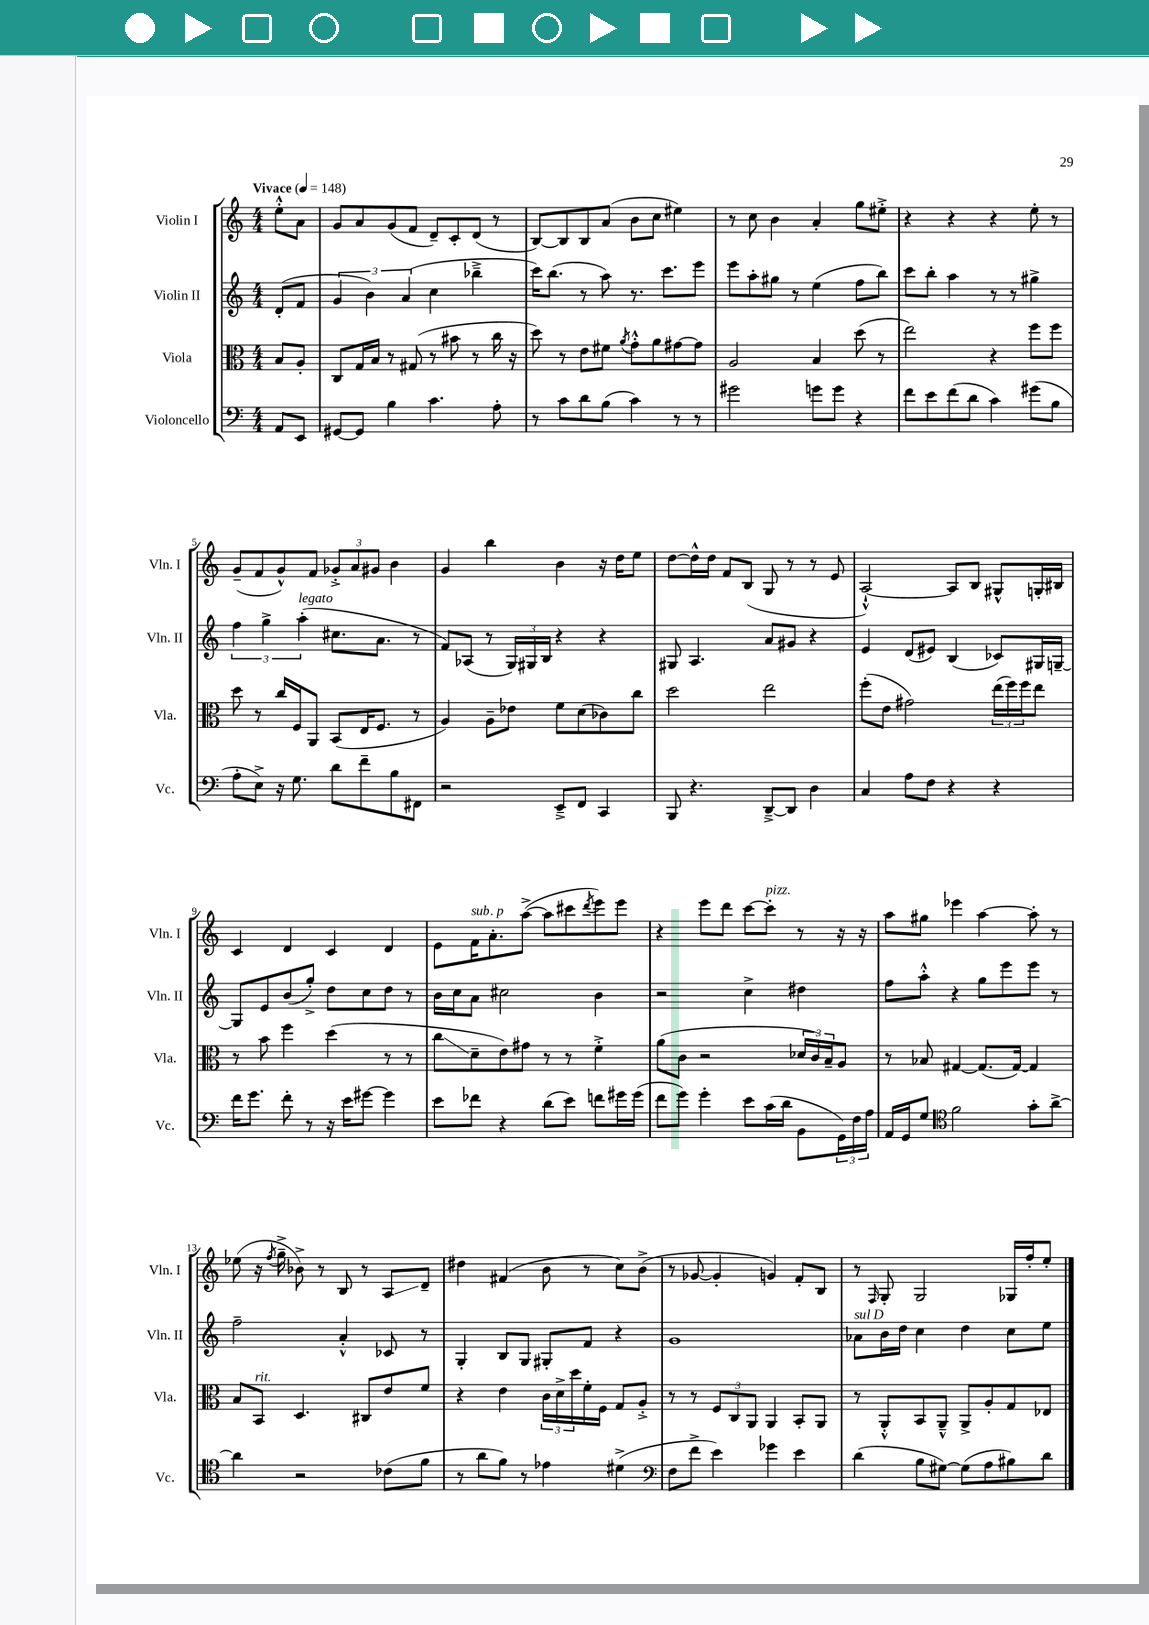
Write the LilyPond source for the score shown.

<<
\new StaffGroup <<
\new Staff = "s0" \with { instrumentName = "Violin I" shortInstrumentName = "Vln. I" } {
    \clef treble \key c \major \numericTimeSignature \time 4/4 \partial 4 \tempo "Vivace" 4 = 148
    e''8-.-^ a'8 |
    g'8 a'8 g'8( f'8 d'8--) c'8-. d'8( r8 |
    b8~) b8 b8 a'8( b'8 c''8 eis''4) |
    r8 c''8 b'4 a'4-. g''8 eis''8-.-> |
    r4 r4 r4 e''8-. r8 |
    g'8--( f'8 g'8-^) f'8 \tuplet 3/2 { ges'8-.-> a'8 gis'8 } b'4 |
    g'4 b''4 b'4 r16 d''16 e''8 |
    d''8~ d''16-^ d''16 f'8 b8( g8 r8 r8 e'8 |
    a2~-!-^) a8 b8 gis8-^ g16-. bis16 |
    c'4 d'4 c'4 d'4 |
    e'8 f'16^\markup { \italic "sub. p" } a'8.-. a''8~->( a''8 cis'''8 \acciaccatura { d'''8 } e'''8) e'''8 |
    r4 e'''8 d'''8 c'''8~ c'''8-.^\markup { \italic "pizz." } r8 r16 r16 |
    a''8 gis''8 ees'''4 a''4~ a''8-. r8 |
    ees''8( r16 \acciaccatura { f''8 } g''16---> bes'8->) r8 b8 r8 a8\glissando d'8-- |
    dis''4 fis'4( b'8 r8 c''8) b'8->( |
    r8 ges'8~ ges'4-. g'4) f'8-. b8 |
    r8 \grace { f16 } g8-. g2 ges16 f''16-. e''8-. \bar "|." |
}
\new Staff = "s1" \with { instrumentName = "Violin II" shortInstrumentName = "Vln. II" } {
    \clef treble \key c \major \numericTimeSignature \time 4/4 \partial 4
    d'8-.( f'8 |
    \tuplet 3/2 { g'4 b'4) a'4( } c''4 bes''4---> |
    c'''16) b''8.( r8 a''8) r8. c'''8. e'''8 |
    e'''8 a''8-. gis''8 r8 e''4( f''8 b''8) |
    c'''8 b''8-. a''4 r8 r8 gis''4-> |
    \tuplet 3/2 { f''4 g''4-> a''4-.^\markup { \italic "legato" }( } cis''8. a'8. r8 |
    f'8) aes8( r8 \tuplet 3/2 { g16) gis16 b16 } r4 r4 |
    gis8 a4. a'8 gis'8 r4 |
    e'4 d'8( eis'8) b4( ces'8) gis16 g16~-- |
    g8 e'8 b'8( g''8-.->) d''8 c''8 d''8 r8 |
    b'16 c''16 a'8 cis''2 b'4 |
    r2 c''4-> dis''4 |
    f''8 a''8-.-^ r4 g''8 e'''8 e'''8 r8 |
    f''2-- a'4-.-^ ces'8 r8 |
    g4-. b8 g8 gis8-. f'8 r4 |
    g'1 |
    aes'8^\markup { \italic "sul D" } b'16 d''16 c''4 d''4 c''8 e''8 \bar "|." |
}
\new Staff = "s2" \with { instrumentName = "Viola" shortInstrumentName = "Vla." } {
    \clef alto \key c \major \numericTimeSignature \time 4/4 \partial 4
    b8 a8-. |
    c8 g16 b16 r8 gis8( r8 bis'8 r8 c''16 r16 |
    d''8) r8 e'8 fis'8 \acciaccatura { a'8 } g'8-.-^ a'8 gis'8~ gis'8 |
    a2 b4 d''8( r8 |
    e''2) r4 f''8 f''8 |
    d''8 r8 c''16 f16 a,8 b,8( e16 f8. r8 |
    a4) a8-- ees'8 f'8 d'8( ces'8) c''8 |
    d''2 e''2 |
    f''8-.( e'8 gis'2) \tuplet 3/2 { e''16( f''16) f''16 } e''8 |
    r8 b'8 f''4 d''4( r8 r8 |
    c''8\glissando d'8-- e'8) gis'8 r8 r8 f'4-.-> |
    a'8( c'8 r2 \tuplet 3/2 { des'16 c'16) b16-- } a8 |
    r8 bes8 gis4~ gis8.( gis16~) gis4 |
    b8 b,8^\markup { \italic "rit." } d4. cis8 e'8 f'8 |
    r4 e'4 \tuplet 3/2 { c'16 d'16-> d''16 } f'16-. f16 g8 a8-.-> |
    r8 r8 \tuplet 3/2 { f8 c8 a,8 } a,4 b,8-. a,8 |
    r8 a,8-.-^ b,8 a,8---^ a,8-> a8-. g8 ees8 \bar "|." |
}
\new Staff = "s3" \with { instrumentName = "Violoncello" shortInstrumentName = "Vc." } {
    \clef bass \key c \major \numericTimeSignature \time 4/4 \partial 4
    a,8 e,8 |
    gis,8~ gis,8 b4 c'4. a8-. |
    r8 c'8 d'8 b8( c'4) r8 r8 |
    gis'2 g'8 g'8 r4 |
    f'8 e'8 f'8( d'8 c'4) gis'8( b8 |
    a8-. e8->) r16 g8. d'8 f'8-- b8 fis,8 |
    r2 e,8---> f,8 c,4 |
    b,,8 r4. d,8~---> d,8 d4 |
    c4 a8 f8 r4 r4 |
    f'16 g'8. f'8-. r8 r16 e'16 gis'8~ gis'4 |
    e'8 fes'8 r4 d'8( e'8) f'8 gis'16 gis'16( |
    f'8 g'8) g'4-. e'8 c'16( d'16 b,8 \tuplet 3/2 { g,16) f16 a16 } |
    a,16 g,16 g8 \clef tenor f'2 g'8-. a'8~-> |
    a'4 r2 ces'8( f'8 |
    r8 a'8 f'8) r8 ees'4 dis'4->( |
    \clef bass f8 f'8-> e'4) ges'4 e'4 |
    d'4( b8 gis8~) gis8( a8 bis8) d'8 \bar "|." |
}
>>
>>
